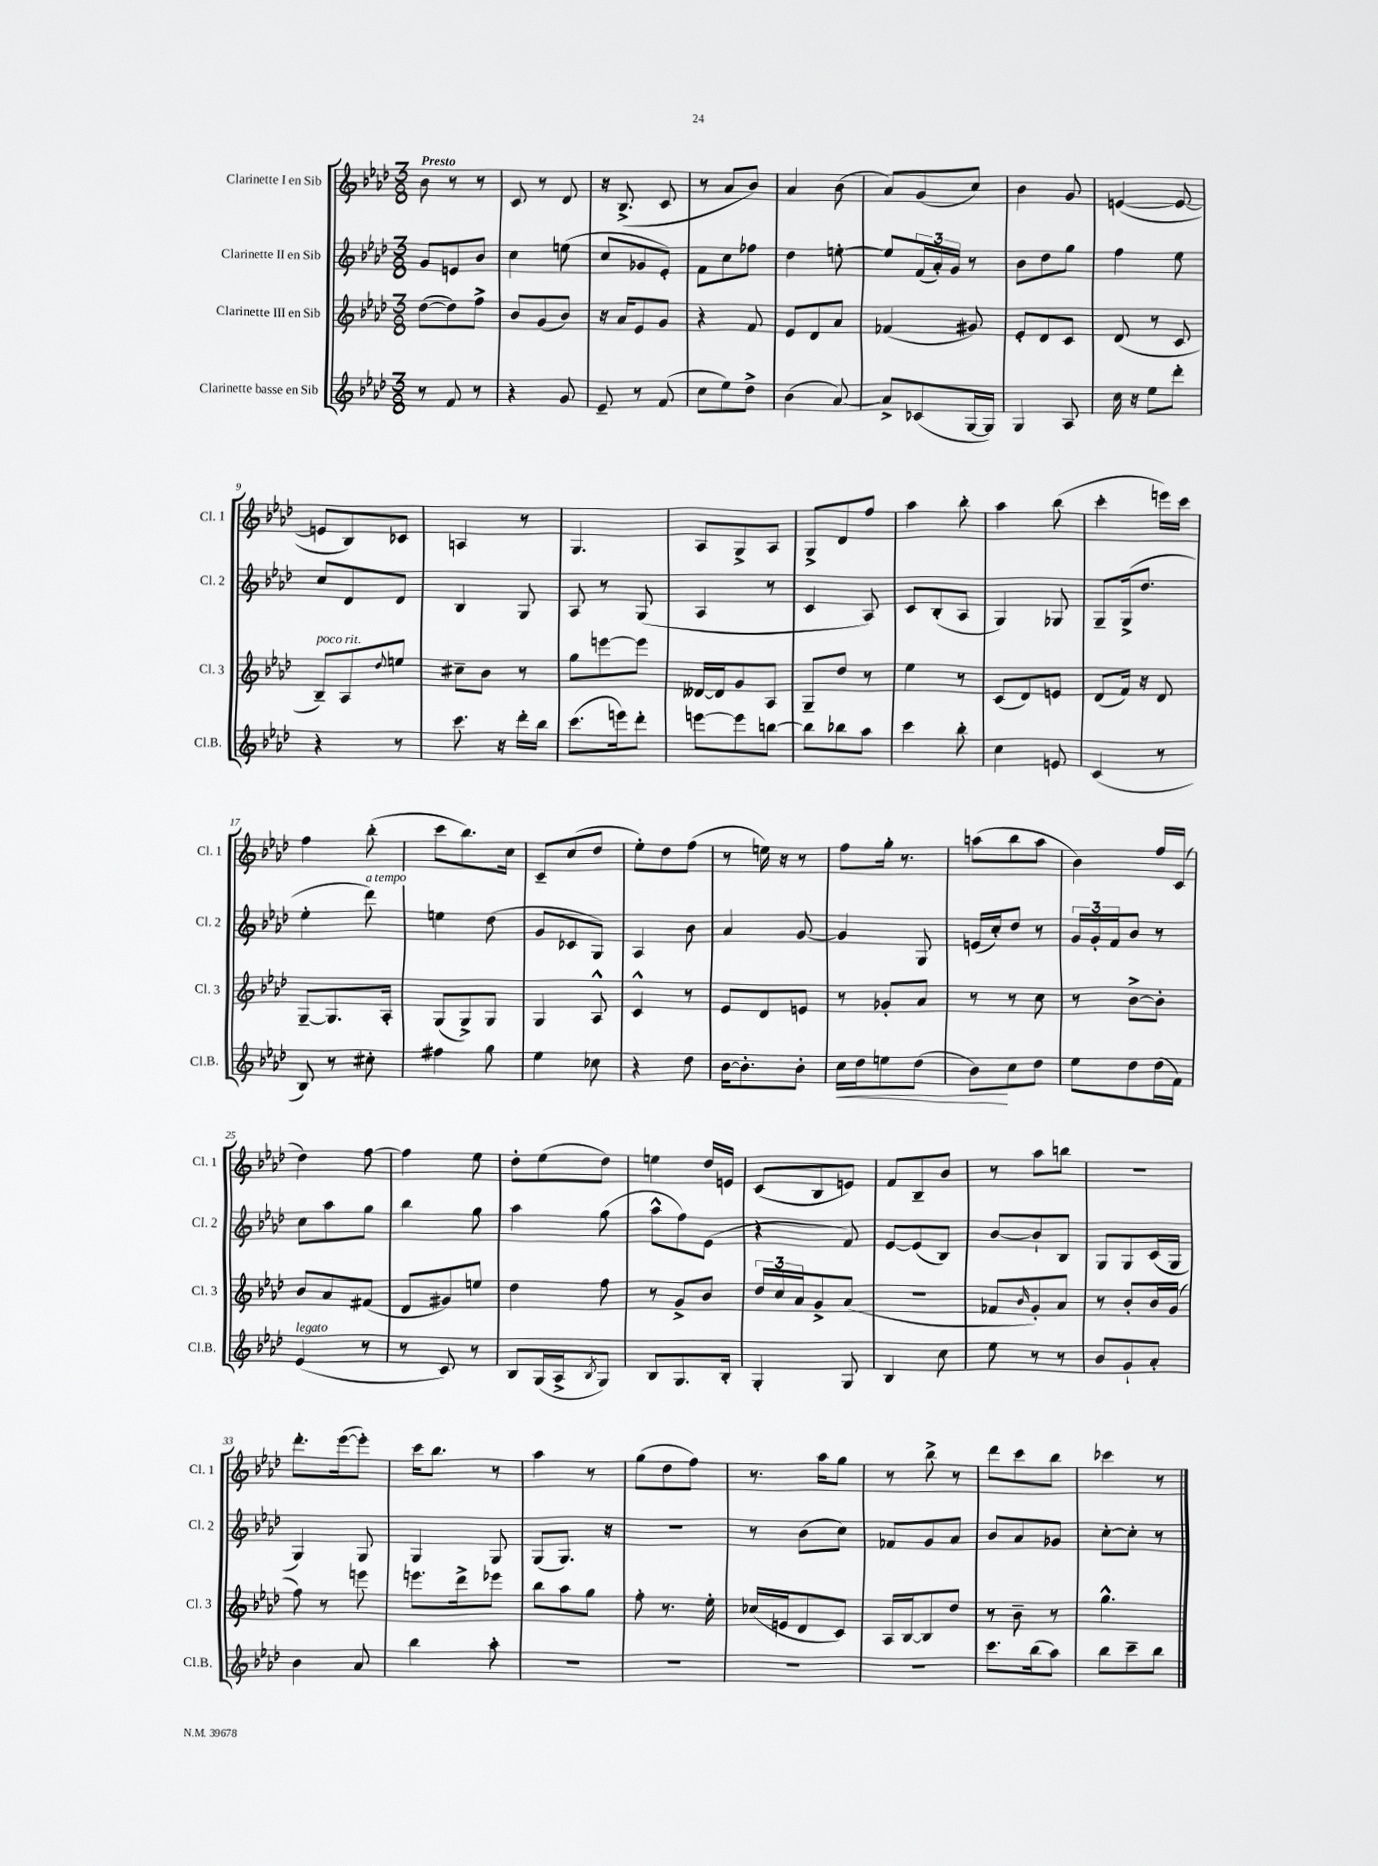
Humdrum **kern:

**kern	**kern	**kern	**kern
*staff4	*staff3	*staff2	*staff1
*clefG2	*clefG2	*clefG2	*clefG2
*k[b-e-a-d-]	*k[b-e-a-d-]	*k[b-e-a-d-]	*k[b-e-a-d-]
*M3/8	*M3/8	*M3/8	*M3/8
8r	([8dd-	8g	8b-
8f	8dd-])	8e	8r
8r	8ff^	8b-	8r
=	=	=	=
4r	8b-	4cc	8c
.	(8g	.	8r
8g	8b-)	(8ee	8d-
=	=	=	=
8e-~	16r	8cc	16r
.	16a-	.	(8.B-^
8r	8e-	8g-	.
(8f	8g	8e-')	8c
=	=	=	=
8cc	4r	8f	8r
8ee-)	.	8cc	8a-
8dd-^	8f	8ff-	8b-)
=	=	=	=
(4b-	8e-	4dd-	4a-
.	8d-	.	.
[8a-)	8a-	[8ee'	(8b-
=	=	=	=
8a-^]	(4f-	8ee]	8a-)
(8c-	.	(24f	(8g
.	.	24a-')	.
.	.	24g	.
[16G	8g#)	8r	8cc)
16G])	.	.	.
=	=	=	=
4G	8e-'	8b-	4b-
.	8d-	8dd-	.
8A-	8c	8gg	8g
=	=	=	=
16cc	(8d-	4ff	([4e
16r	.	.	.
8ee-	8r	.	.
8ddd-'	8c	8ee-	8e_
=	=	=	=
4r	8B-~)	8cc	8e]
.	8A-	8d-	8B-)
.	8qqdd-	.	.
8r	8ee	8d-	8c-
=	=	=	=
8.ccc	8cc#~	4B-	4A
.	8b-	.	.
16r	.	.	.
16ddd-'	8r	8G	8r
16bb-	.	.	.
=	=	=	=
(8.ccc	8gg	8A-	4.G
.	[8eee	8r	.
16eee)	.	.	.
8ddd-'	8eee]	(8G	.
=	=	=	=
[8eee	[16d--	4A-	8A-
.	16d--]	.	.
8eee]	8g	.	8G^
[8bb	8A-	8r	8A-
=	=	=	=
8bb]	8G~	4c	8G^
8bb-	8dd-	.	8d-
8aa-	8r	8A-)	8ff
=	=	=	=
4ccc	4ee-	8c	4aa-
.	.	(8B-'	.
8bb-'	8r	8A-	8bb-'
=	=	=	=
4cc	(8c	4G)	4aa-
.	8d-)	.	.
8e	8e	8G-	(8bb-
=	=	=	=
(4c	(8d-	8G~	4ccc'
.	16f)	(16G^	.
.	16r	8.dd-	.
8r	8d-	.	16eee)
.	.	.	16ccc
=	=	=	=
8B-)	[8G~	4ee-'	4ff
8r	8.G]	.	.
8cc#'	.	8ddd-)	(8bb-'
.	16A-'	.	.
=	=	=	=
4ff#	(8G	4ee	8ccc
.	8G^)	.	8.bb-)
8gg	8G	(8dd-	.
.	.	.	16cc
=	=	=	=
4ee-	4G	8g	8c~
.	.	8c-	(8cc
8cc-	8A-^^	8G)	8dd-
=	=	=	=
4r	4c^^	4A-	8ee-')
.	.	.	8dd-
8dd-	8r	8b-	(8ff
=	=	=	=
[16b-	8e-	4a-	8r
8.b-']	.	.	.
.	8d-	.	16ee)
.	.	.	16r
8b-'	8e	[8g	8r
=	=	=	=
16cc	8r	4g]	8ff
16dd-	.	.	.
8ee	8g-'	.	16gg'
.	.	.	8.r
(8dd-	8a-	8G	.
=	=	=	=
8b-)	8r	(16e	(8aa
.	.	16cc')	.
8cc	8r	8dd-	8bb-
8dd-	8cc	8r	8aa
=	=	=	=
8ee-	8r	24g	4b-)
.	.	24g'	.
.	.	24f	.
8dd-	[8b-^	8b-	.
(16dd-	8b-']	8r	16ff
16f)	.	.	(16c
=	=	=	=
(4e-	8b-	8cc	4dd-)
.	8a-	8aa-	.
8r	(8f#	8gg	[8ff
=	=	=	=
8r	8d-	4bb-	4ff]
8c)	8g#)	.	.
8r	8ee	8gg	8ee-
=	=	=	=
8B-	4dd-	4aa-	8dd-'
(16G	.	.	(8ee-
16A-^	.	.	.
8qB-	.	.	.
8G)	8ff	(8gg	8dd-)
=	=	=	=
8B-	8r	8aa-^^	4ee
8.G	8g^	8ff)	.
.	8b-	(8e-	16dd-
16B-'	.	.	16e
=	=	=	=
4G'	24dd-	4r	(8c
.	24cc	.	.
.	24a-	.	.
.	8g^	.	8B-
8G	(8a-	8f)	8e)
=	=	=	=
4B-	4.r	[8e-	8f
.	.	(8e-]	8B-~
8cc	.	8B-)	8b-
=	=	=	=
8ee-	8f-	[8b-	8r
.	16qqb-	.	.
8r	8g')	8b-`]	8aa-
8r	8a-	8B-	8bb
=	=	=	=
8b-	8r	8G	4.r
8g`	8b-'	8G	.
8a-'	16b-	(16c	.
.	(16g	16G	.
=	=	=	=
4b-	8ff)	4G)	8.ddd-'
.	8r	.	.
.	.	.	([16eee-
8a-	8eee	8G	8eee-'])
=	=	=	=
4bb-	8.eee	4G	16ccc
.	.	.	8.bb-
.	16ddd-^	.	.
8aa-'	8eee-	8G	8r
=	=	=	=
4.r	8bb-	(8G	4aa-
.	8aa-	8.G)	.
.	8gg	.	8r
.	.	16r	.
=	=	=	=
4.r	8ff'	4.r	(8gg
.	8.r	.	8dd-
.	.	.	8ff)
.	16ee-'	.	.
=	=	=	=
4.r	(16cc-	8r	8.r
.	16e	.	.
.	8d-	(8b-	.
.	.	.	16aa-
.	8c)	8cc)	8gg
=	=	=	=
4.r	16A-	8f-	8r
.	[16B-	.	.
.	8B-]	8g	8bb-^
.	8dd-	8a-	8r
=	=	=	=
8.ccc	8r	8b-	8ddd-
.	8b-~	8a-	8ccc
(16bb-	.	.	.
8aa-)	8r	8g-	8bb-
=	=	=	=
8bb-	4.gg^^	[8cc'	4ccc-
8ccc~	.	8cc']	.
8bb-	.	8r	8r
==	==	==	==
*-	*-	*-	*-
